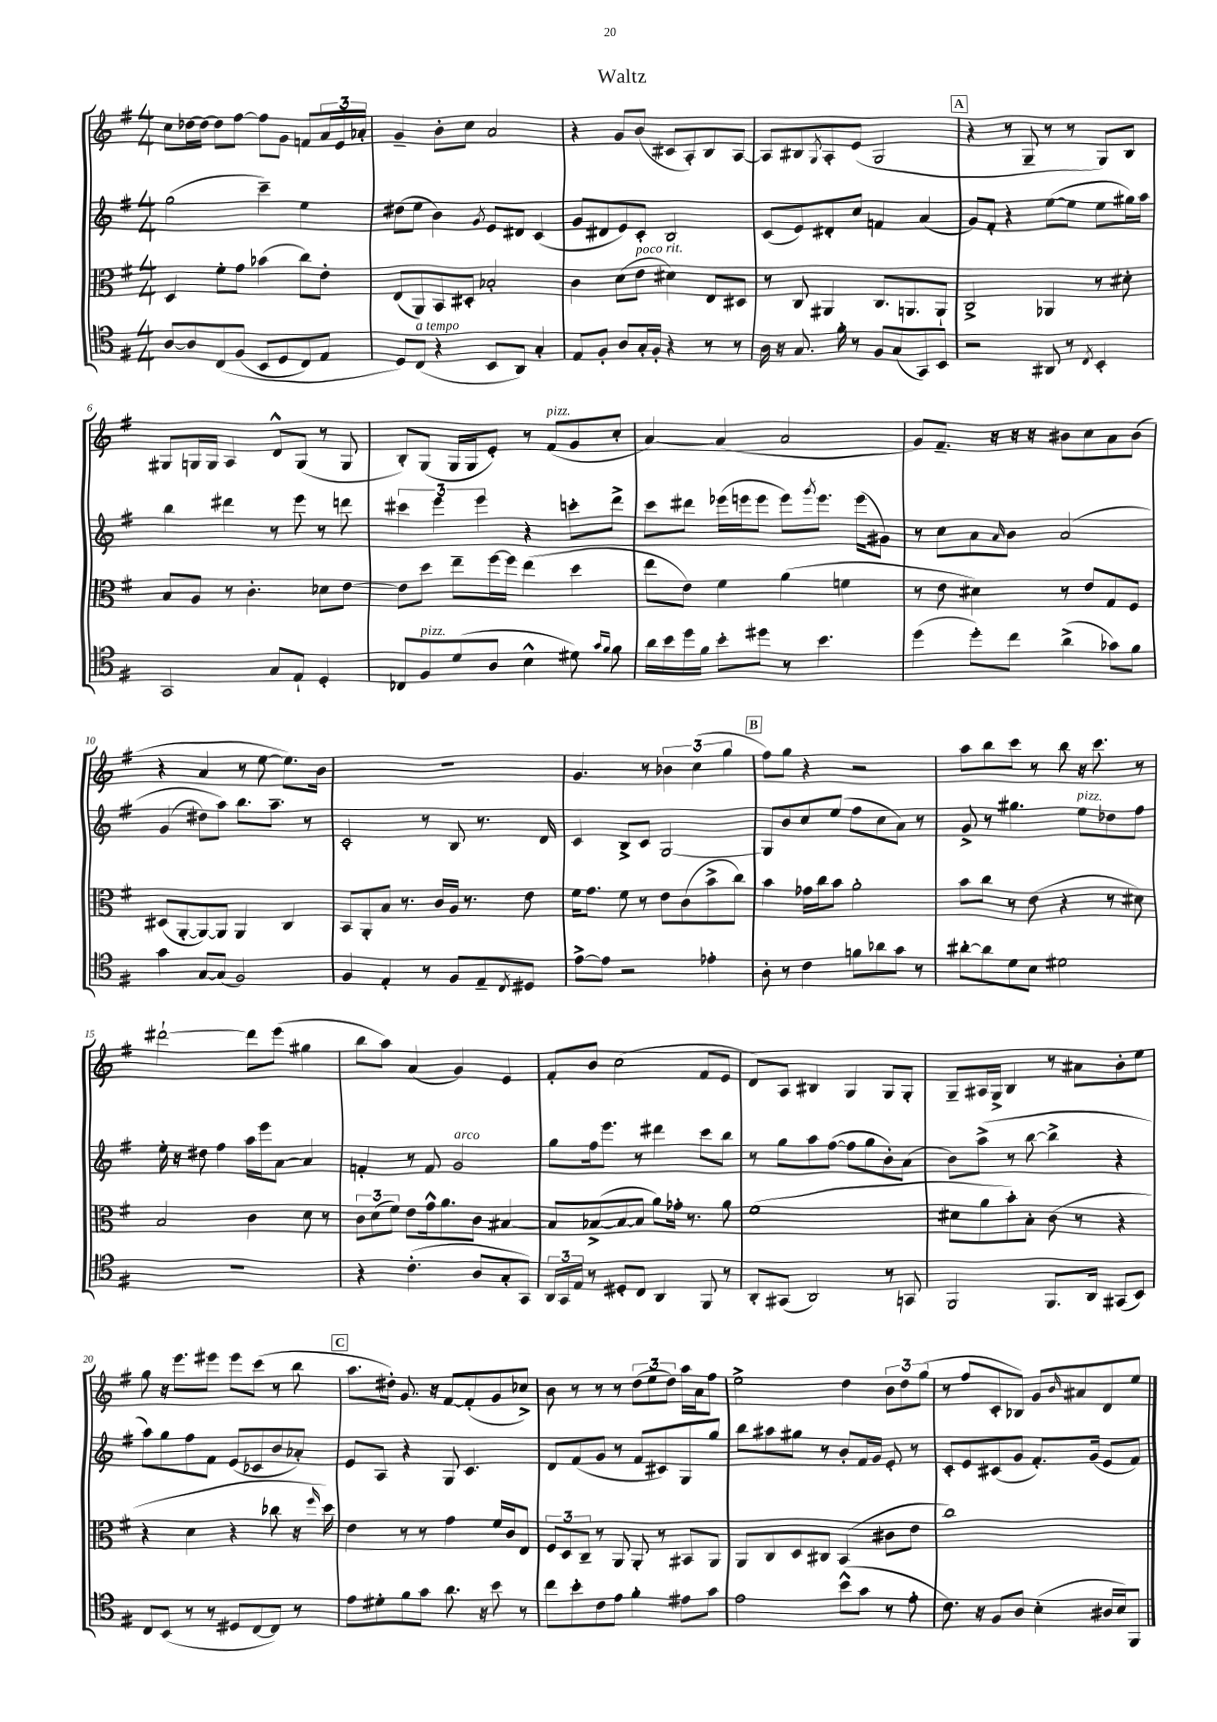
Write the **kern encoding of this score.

**kern	**kern	**kern	**kern
*part4	*part3	*part2	*part1
*staff4	*staff3	*staff2	*staff1
*clefC4	*clefC3	*clefG2	*clefG2
*k[f#]	*k[f#]	*k[f#]	*k[f#]
*M4/4	*M4/4	*M4/4	*M4/4
=1	=1	=1	=1
[8A/L	4D/	(2gg\	8cc\L
8A/]	.	.	[16dd-X\L
.	.	.	16dd-\JJ_
(8C/	8f#'\L	.	8dd-\L]
(8F#/J	8g\J	.	[8ff#\J
8BB/L	(4b-X\	4ccc~\)	8ff#\L]
8D/	.	.	8g\J
8C/)	8cc\L)	4ee\	8fn/L
8E/J	8e'\J	.	24a/L
.	.	.	24e/
.	.	.	24a-X'/JJ
=2	=2	=2	=2
8D/L)	(8E/L	(8dd#X\L	4g~/
!LO:TX:a:i:t=a tempo	!	!	!
(8C/J	8AA/)	8ee\J	.
4r	8BB/	4b\)	8b'\L
.	8D#X'/J	.	8cc\J
.	.	8qg/	.
8BB/L	2B-X'/	8e/L	2a/
8AA/J)	.	8d#X/J	.
4G'/	.	(4c/	.
=3	=3	=3	=3
8E/L	4c\	8g/L	4r
8F#'/J	.	8d#X/	.
8A/L	(8d\L	8e/)	8g/L
!	!LO:TX:a:i:t=poco rit.	!	!
16G'/L	8e\J	8c'/J	(8b/J
16F#'/JJ	.	.	.
4r	4d#X\)	2B/	8c#X/L
.	.	.	8A'/)
8r	8E/L	.	8B/
8r	8D#X/J	.	[8A/J
=4	=4	=4	=4
16A\	8r	(8c/L	8A/L]
16r	.	.	.
8.G/	8C/	8e/)	8B#X/
.	.	.	8qG/
.	4AA#X/	8d#X'/	8A'/
16f#'\	.	.	.
8r	.	8cc/J	(8e/J
8F#/L	8.C/L	4fn/	2G/
(8G/	.	.	.
.	8.AAn/	.	.
8GG/)	.	(4a/	.
8BB/J	8AA`/J	.	.
!!LO:REH:place=s1:t=A
=5	=5	=5	=5
2r	2C^/	8g/L)	4r
.	.	8f#'/J	.
.	.	4r	8r
.	.	.	8G~/
8AA#X/	4AA-X/	([8ee\L	8r
8r	.	8ee\J]	8r
8qC/	.	.	.
4BB'/	8r	8ee\L	8G/L)
.	8d#X'\	16gg#X\L)	8B/J
.	.	16aa\JJ	.
!!LO:LB:g=z
=6	=6	=6	=6
2GG/	8B/L	4bb\	8G#X/L
.	8A/J	.	16Gn/L
.	.	.	16G/JJ
.	8r	4ddd#X\	4A/
.	4.c'\	.	.
8G/L	.	8r	8d^^/L
8E`/J	.	8eee\	(8G/J
4D'/	8d-X\L	8r	8r
.	[8e\J	8dddn\	8G/
=7	=7	=7	=7
8C-X/L	8e\L]	6ccc#X\	8B'/L)
!LO:TX:a:i:t=pizz.	!	!	!
8F#/	8dd\J	.	(8G/J
.	.	6eee\	.
(8d/	8ee~\L	.	16G/LL
.	.	.	16G/J
.	.	6eee\	.
8A/J	[16ff#\L	.	8e'/J)
.	16ff#\JJ]	.	.
4B^^\	(4ee\	4r	8r
!	!	!	!LO:TX:a:i:t=pizz.
.	.	.	(8f#/L
8d#X\)	4dd\	8cccn'\L	8g/
16qqg/LL	.	.	.
16qqf#/JJ	.	.	.
8f#\	.	8ddd^\J	8cc'/J
=8	=8	=8	=8
16a\LL	8ee\L	8ccc\L	[4a/)
16b\	.	.	.
16dd\	8e\J)	8ddd#X\J	.
16f#\JJ	.	.	.
8b'\L	4f#\	(16eee-X\LL	(4a/]
.	.	16eeen\J	.
8dd#X\J	.	8eee\J	.
8r	(4a\	8eee\L)	2a/
.	.	8qggg/	.
4.b\	.	8.eee\J	.
.	4fn\	.	.
.	.	(16eee\KL	.
.	.	8g#X\J)	.
=9	=9	=9	=9
(4dd\	8r	8r	8g/L)
.	8e\	8cc\L	8.f#~/J
8dd'\L)	4d#X\)	8a\	.
.	.	.	16r
.	.	16qqa/	.
8cc\J	.	8b\J	16r
.	.	.	16r
(4a^\	8r	(2a/	8b#X\L
.	8e/L	.	8cc\
8g-X\L)	8G/	.	8a\
8f#\J	8F#/J	.	(8b#\J
!!LO:LB:g=z
=10	=10	=10	=10
4g\	(8D#X/L	(4g/	4r
.	[8AA'/	.	.
[8G/L	8AA/_)	8dd#X\L)	4a/
(8G/J]	8AA/J]	8aa\J)	.
2F#/)	4AA/	8.bb\L	8r
.	.	.	[8ee\
.	.	8.aa~\J	.
.	4C/	.	8.ee\L])
.	.	8r	.
.	.	.	16b\Jk
=11	=11	=11	=11
4F#/	8BB/L	2c'/	1r
.	8AA'/	.	.
4E'/	8B/J	.	.
.	8.r	.	.
8r	.	8r	.
.	16c/LL	.	.
8F#/L	16A/JJ	8B/	.
.	8.r	.	.
8E~/	.	8.r	.
8qC/	.	.	.
8D#X/J	8e\	.	.
.	.	16d/	.
=12	=12	=12	=12
[8e^\L	16f#\KL	4c/	4.g/
.	8.g\J	.	.
8e\J]	.	.	.
2r	8f#\	8B^/L	.
.	8r	8c/J	8r
.	8e\L	[2G/	6b-X\
.	(8c\	.	.
.	.	.	(6cc\
4e-X'\	8b^\	.	.
.	.	.	6gg\
.	8cc\J)	.	.
!!LO:REH:place=s1:t=B
=13	=13	=13	=13
8A'\	4b\	8G/L]	8ff#\L)
8r	.	8b/	8gg\J
4c\	16g-X\LL	8cc/	4r
.	16cc\J	.	.
.	8b\J	(8ee/J	.
8fn\L	2a'\	8ff#\L	2r
8a-X\	.	8cc\	.
8g\J	.	8a\J)	.
8r	.	8r	.
=14	=14	=14	=14
[8a#X'\L	8b\L	8g^/	8aa\L
8a#\]	8cc\J	8r	8bb\
8d\	8r	4.gg#X\	8ccc\J
8B\J	(8e\	.	8r
2d#X\	4r	.	8bb\
!	!	!LO:TX:a:i:t=pizz.	!
.	.	8ee\L	16r
.	.	.	8.ccc\
.	8r	8dd-X\	.
.	8d#X\)	8ff#\J	8r
!!LO:LB:g=z
=15	=15	=15	=15
1r	2B/	16ee'\	[2ddd#X`\
.	.	16r	.
.	.	8dd#X\	.
.	.	4ff#\	.
.	4c\	16aa\LL	8ddd#\L]
.	.	16eee\J	.
.	.	[8a\J	(8eee\J
.	8d\	4a/]	4gg#X\
.	8r	.	.
=16	=16	=16	=16
4r	12c\L	4fn'/	8bb\L
.	(12d\	.	.
.	.	.	8aa\J)
.	12f#\J)	.	.
(4.c'\	8e\L	8r	(4a/
.	16g^^\k	8f/	.
.	8.a\	.	.
!	!	!LO:TX:a:i:t=arco	!
.	.	2g/	4g/)
8A/L	8c\J	.	.
8G'/	[4B#X/	.	4e/
8GG/J)	.	.	.
=17	=17	=17	=17
24AA/LL	8B#/L]	8gg\L	8f#'/L
24GG/	.	.	.
24E/JJ	.	.	.
8r	([8B-X^/	16ff#\k	8b/J
.	.	8.eee\J	.
8D#X'/L	8B-/_	.	(2cc\
8C/J	8B-/J]	8r	.
4AA/	8a\L)	4ddd#X\	.
.	16g-X'\Jk	.	.
.	8.r	.	.
8FF#/	.	8ccc\L	8f#/L
8r	8a\	8bb\J	8e/J
=18	=18	=18	=18
8AA'/L	(1f#	8r	8d/L)
(8GG#X/J	.	8gg\L	8A/J
2AA/)	.	8aa\	4B#X/
.	.	([8ff#\J	.
.	.	8ff#\L]	4G/
.	.	8gg\	.
8r	.	8b'\)	8G/L
8GGn/	.	(8a\J	8G'/J
=19	=19	=19	=19
2FF#/	8d#X\L	8b\L)	8G~/L
.	8a\	(8aa^\J	16A#X/L
.	.	.	16G^/JJ
.	8b'\)	8r	4B/
.	8B'\J	[8bb\	.
8.FF#/L	(8c\	4bb^\]	8r
.	8r	.	8a#X\L
16AA/Jk	.	.	.
(8GG#X/L	4r	4r	8b'\
8BB/J)	.	.	8ee\J
!!LO:LB:g=z
=20	=20	=20	=20
8C/L	4r	8aa\L)	8gg\
(8BB/J	.	8gg\	16r
.	.	.	8.eee\L
8r	4d\	8ff#\	.
8r	.	8f#\J	8eee#X\J
8D#X/L	4r	(8e/L	8eee#\L
[8C/	.	8c-X/	(8ccc\J
8C/J])	8cc-X\	8b/	8r
8r	16r	8a-X'/J)	8bb\
.	16qqff#/	.	.
.	16dd\)	.	.
!!LO:REH:place=s1:t=C
=21	=21	=21	=21
8e\L	4e\	8e/L	8.aa\L
8d#X'\	.	8A/J	.
.	.	.	16dd#X'\Jk)
8f#\	8r	4r	8.g/
8g\J	8r	.	.
.	.	.	16r
8.a\	4g\	8G/	[8f#/L
.	.	4.c/	(8f#'/]
16r	.	.	.
8b\	16f#/LL	.	8g/
.	16c/J	.	.
8r	8E/J	.	8cc-X^/J)
=22	=22	=22	=22
8cc\L	12F#/L	8d/L	8b\
.	12D/	.	.
8b'\	.	(8f#/	8r
.	12C~/J	.	.
8c\	8r	8g/J	8r
8e\J	8AA/	8r	8r
4f#'\	8AA'/	8f#/L	(12dd\L
.	.	.	12ee\
.	8r	8c#X/)	.
.	.	.	12dd\J)
8e#X\L	8BB#X/L	8G/	16aa\LL
.	.	.	16a\J
8g\J	8AA/J	8gg/J	8ff#\J
=23	=23	=23	=23
2e\	8AA/L	8bb\L	2ee^\
.	8C/	8aa#X\	.
.	8D/	8gg#X\J	.
.	8C#X/J	8r	.
(8b^^\L	(4BB/	8b'/L	4dd\
8g\J	.	16f#/L	.
.	.	16g/JJ	.
8r	8c#X\L	8e'/	12b\L
.	.	.	12dd\
8e'\	8e\J	8r	.
.	.	.	(12gg\J
=24	=24	=24	=24
8.c\)	1cc)	8c'/L	8r
.	.	8e/	8ff#/L
16r	.	.	.
8F#/L	.	(8c#X/	8c'/
8A/J	.	8g/J	8B-X/J)
(4B'\	.	8.f#'/L)	8g/L
.	.	.	16qqb/
.	.	.	8a#X/
.	.	(16g/Jk	.
16A#X/LL	.	8e/L	8d/
16B/J)	.	.	.
8FF#/J	.	8f#/J)	8ee/J
==	==	==	==
*-	*-	*-	*-
